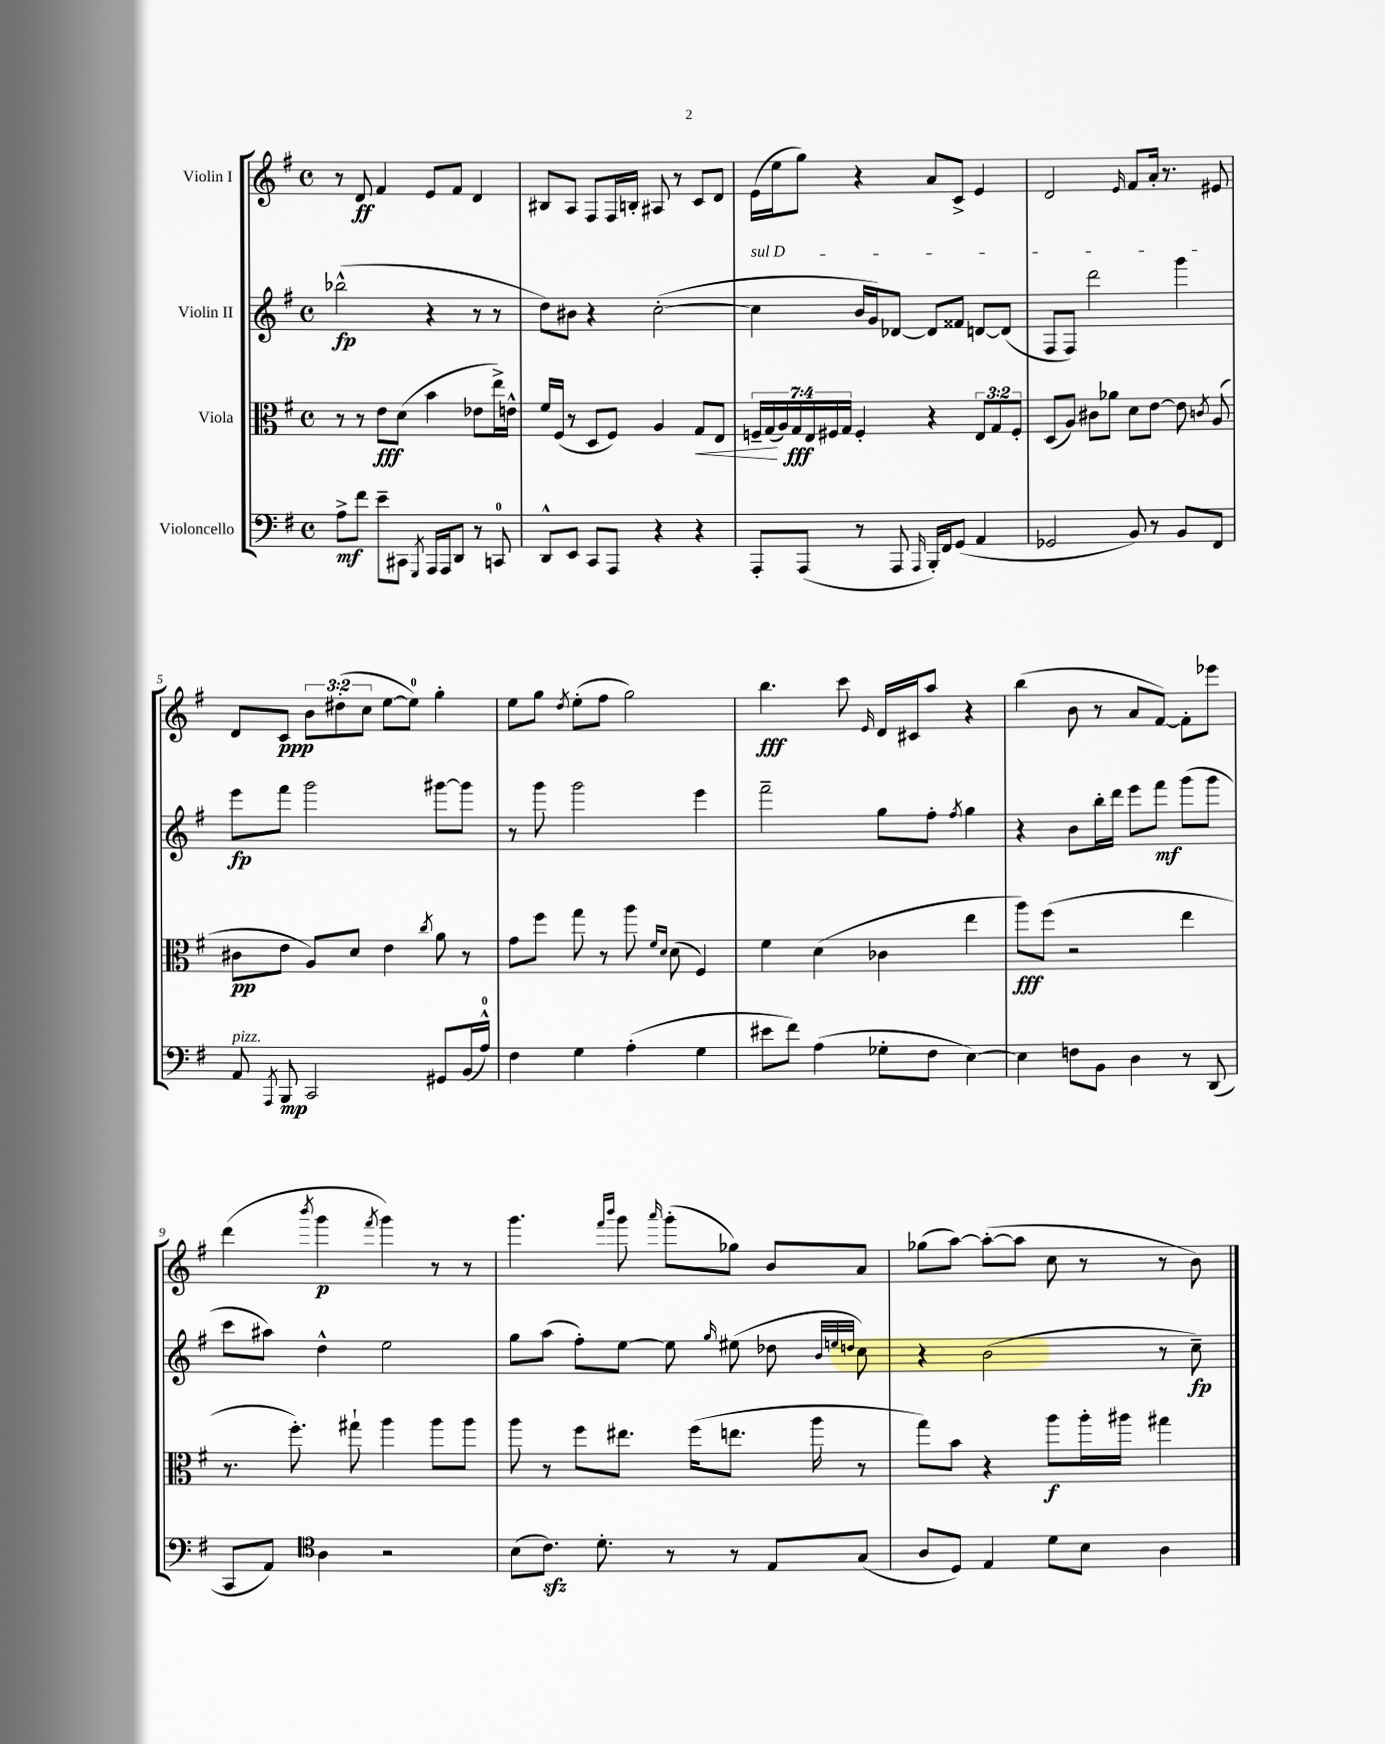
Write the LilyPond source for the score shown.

<<
\new StaffGroup <<
\new Staff = "s0" \with { instrumentName = "Violin I" } {
    \clef treble \key g \major \defaultTimeSignature \time 4/4 \override Staff.TupletNumber.text = #tuplet-number::calc-fraction-text
    \autoBeamOff r8 d'8\ff fis'4 e'8[ fis'8] d'4 |
    bis8[ a8] fis8[ fis16 b16]-. ais8 r8 c'8[ d'8] |
    e'16[( e''16 g''8]) r4 a'8[ c'8]-> e'4 |
    d'2 \grace { e'16 } fis'8[ a'16]-. r8. eis'8 |
    d'8[ c'8]\ppp \tuplet 3/2 { b'8[ dis''8-.( c''8] } e''8[~ e''8]-0) g''4-. |
    e''8[ g''8] \acciaccatura { d''8 } e''8[-.( fis''8] g''2) |
    b''4.\fff c'''8 \grace { e'16 } d'16[ cis'16 a''8] r4 |
    b''4( b'8 r8 a'8[ fis'8]~) fis'8[-. ees'''8] |
    d'''4( \acciaccatura { b'''8 } g'''4\p \acciaccatura { fis'''8 } g'''4) r8 r8 |
    g'''4. \grace { fis'''16[ b'''16] } g'''8 \grace { a'''16 } g'''8[-.( ges''8]) b'8[ a'8] |
    ges''8[( a''8]~) a''8[~-.( a''8] c''8 r8 r8 b'8) \bar "|." |
}
\new Staff = "s1" \with { instrumentName = "Violin II" } {
    \clef treble \key g \major \defaultTimeSignature \time 4/4
    \autoBeamOff bes''2-^\fp( r4 r8 r8 |
    d''8[) bis'8] r4 c''2~-.( |
    \once \override TextSpanner.bound-details.left.text = \markup { \italic "sul D" } c''4\startTextSpan b'16[ g'16) des'8]~ des'8[ fisis'8] d'8[~ d'8]( |
    fis8[ fis8]) d'''2 g'''4\stopTextSpan |
    e'''8[\fp fis'''8] g'''2 gis'''8[~ gis'''8] |
    r8 g'''8 g'''2 e'''4 |
    fis'''2-- g''8[ fis''8]-. \acciaccatura { fis''8 } g''4 |
    r4 b'8[ b''16-. d'''16] e'''8[ fis'''8]\mf g'''8[( g'''8] |
    c'''8[ ais''8]) d''4-^ e''2 |
    g''8[ a''8]( fis''8[-.) e''8]~ e''8 \grace { g''16 } eis''8( des''8 \grace { b'32[ e''32 d''32] } c''8) |
    r4 b'2( r8 c''8--\fp) \bar "|." |
}
\new Staff = "s2" \with { instrumentName = "Viola" } {
    \clef alto \key g \major \defaultTimeSignature \time 4/4 \override Staff.TupletNumber.text = #tuplet-number::calc-fraction-text
    \autoBeamOff r8 r8 e'8[\fff d'8]( b'4 ees'8[ e''16->) e'16]-^ |
    fis'16[ fis16]( r8 d8[ fis8]) a4 g8[\< e8] |
    \tuplet 7/4 { f16[-- g16\!( a16) g16\fff e16 fis16 g16] } fis4-. r4 \tuplet 3/2 { e8[ g8 fis8]-. } |
    d8[( a8]) cis'8[ aes'8] d'8[ e'8]~ e'8 \acciaccatura { c'8 } a8( |
    cis'8[\pp e'8] a8[) d'8] e'4 \acciaccatura { c''8 } a'8 r8 |
    g'8[ fis''8] g''8 r8 a''8 \grace { fis'16[ d'16] } d'8( fis4) |
    fis'4 d'4( ces'4 e''4 |
    a''8[\fff) fis''8]( r2 e''4 |
    r8. fis''8.-.) gis''8-! a''4 a''8[ a''8] |
    a''8 r8 fis''8[ eis''8.] fis''16[( e''8.] a''16 r8 |
    g''8[) b'8] r4 a''8[\f a''16-. ais''16] gis''4 \bar "|." |
}
\new Staff = "s3" \with { instrumentName = "Violoncello" } {
    \clef bass \key g \major \defaultTimeSignature \time 4/4
    \autoBeamOff a8[->\mf fis'8] e'8[-- cis,8] \acciaccatura { g,,8 } a,,16[ a,,16 d,8] r8 c,8-0 |
    d,8[-^ e,8] c,8[ a,,8] r4 r4 |
    a,,8[-. a,,8]( r8 a,,8 \grace { a,,16 } b,,16[-.) fis,16 g,8]( a,4 |
    ges,2 b,8) r8 b,8[ fis,8] |
    a,8^\markup { \italic "pizz." } \acciaccatura { a,,8 } b,,8\mp c,2 gis,8[ b,16( a16]-0-^) |
    fis4 g4 a4-.( g4 |
    eis'8[ fis'8]) a4( ges8[-. fis8] e4~) |
    e4 f8[ b,8] d4 r8 d,8( |
    c,8[ a,8]) \clef tenor a4 r2 |
    b8[( c'8.]\sfz) d'8.-. r8 r8 e8[ g8]( |
    a8[ d8]) e4 d'8[ b8] a4 \bar "|." |
}
>>
>>
